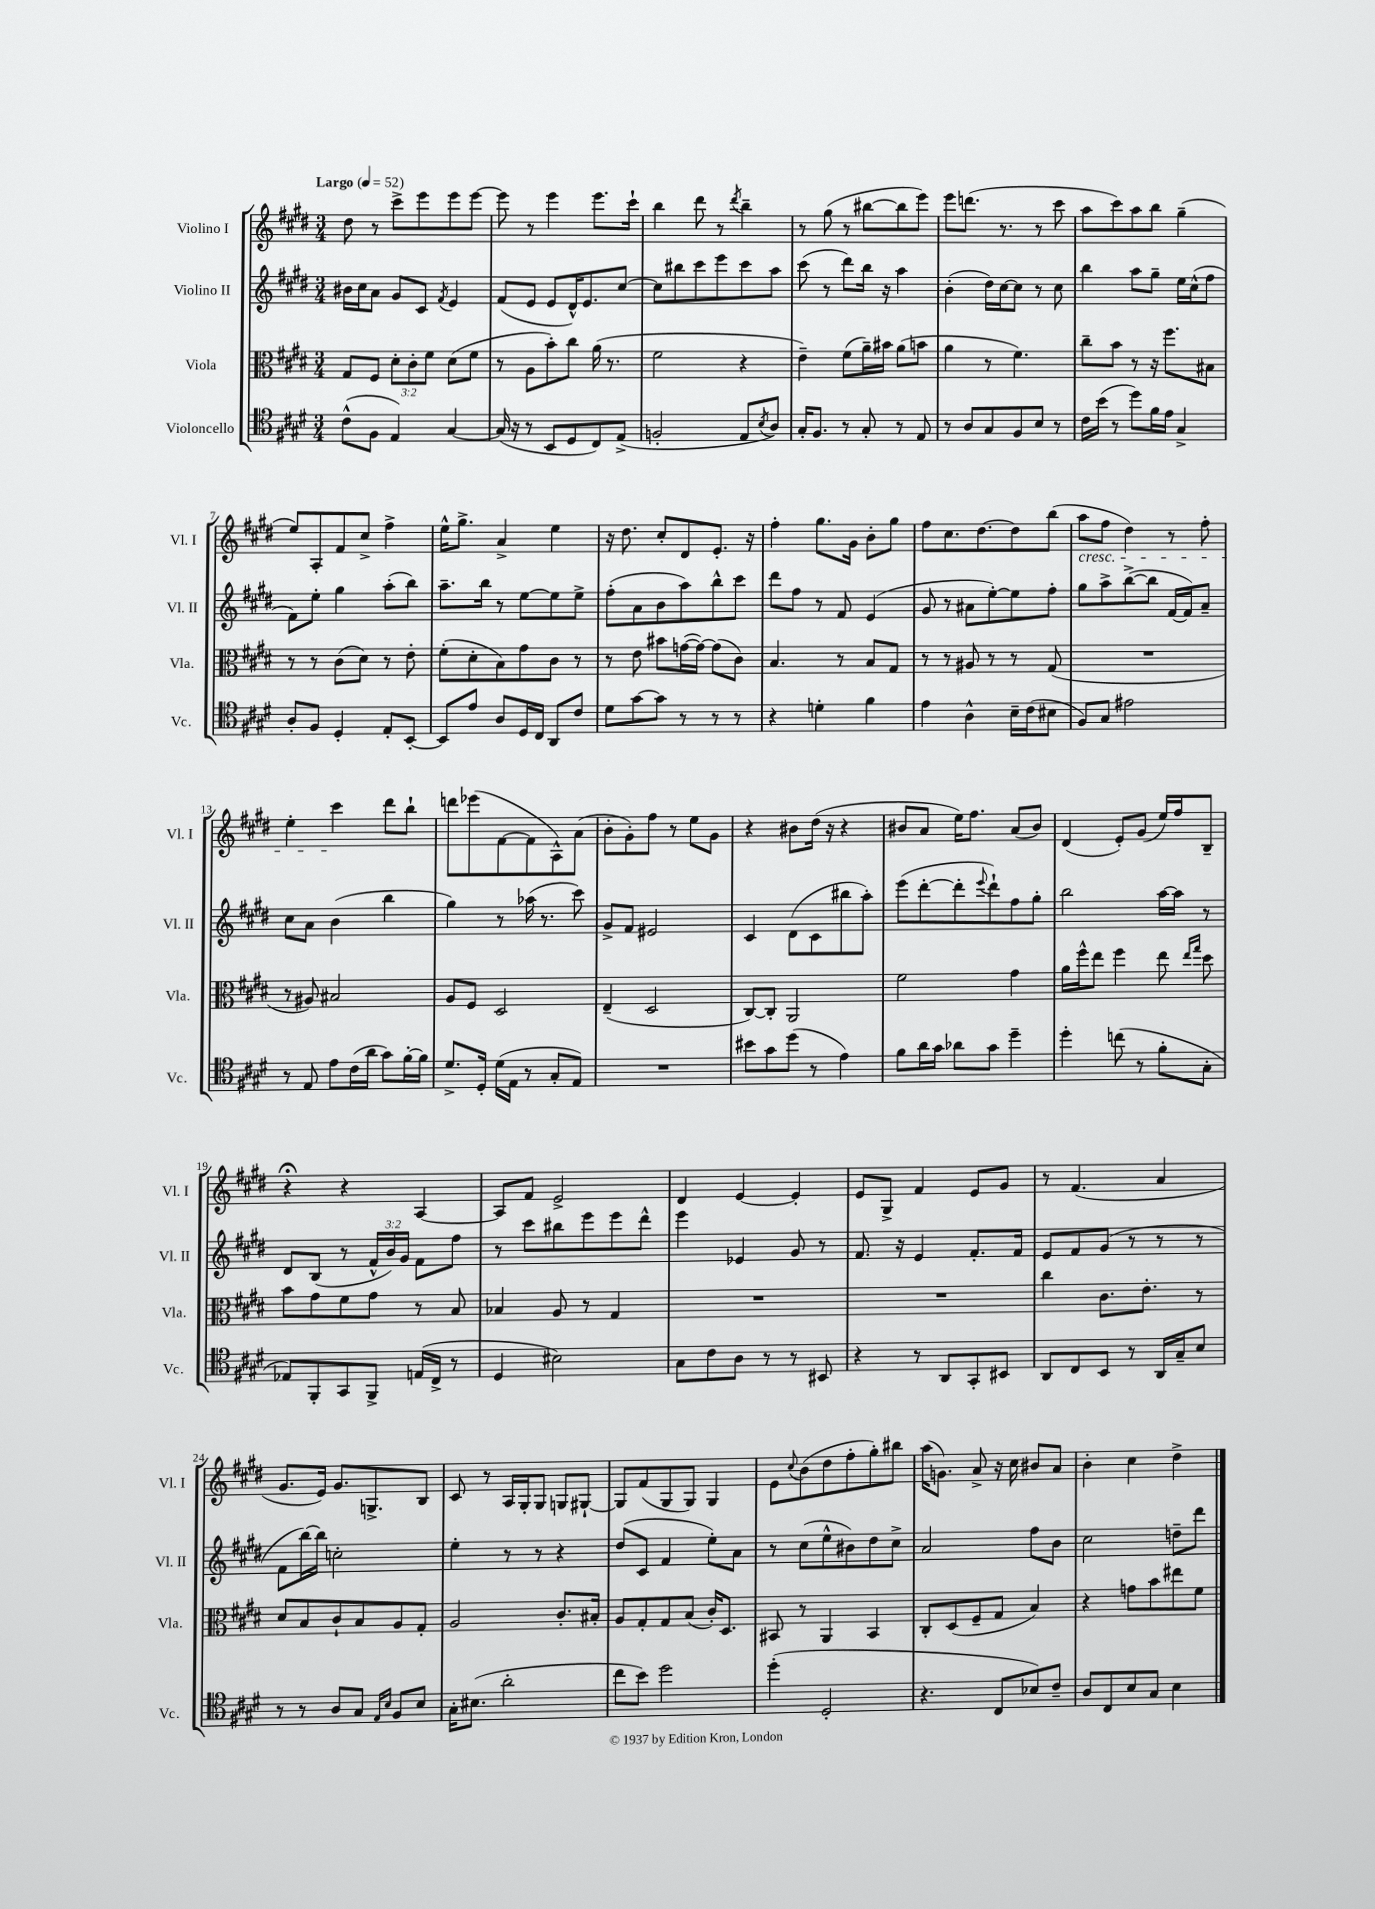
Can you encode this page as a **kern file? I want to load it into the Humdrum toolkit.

**kern	**kern	**kern	**kern
*part4	*part3	*part2	*part1
*staff4	*staff3	*staff2	*staff1
*I"Violoncello	*I"Viola	*I"Violino II	*I"Violino I
*I'Vc.	*I'Vla.	*I'Vl. II	*I'Vl. I
*clefC4	*clefC3	*clefG2	*clefG2
*k[f#c#g#d#]	*k[f#c#g#d#]	*k[f#c#g#d#]	*k[f#c#g#d#]
*M3/4	*M3/4	*M3/4	*M3/4
*MM52	*MM52	*MM52	*MM52
=1	=1	=1	=1
!	!	!	!LO:TX:a:B:t=Largo
(8c#^^\L	8G#/L	16b#X\LL	8dd#\
.	.	16cc#\J	.
8F#\J	8F#/J	8a\J	8r
4E/)	12d#'\L	8g#/L	8ccc#^\L
.	12c#'\	.	.
.	.	8c#/J	8eee\
.	12f#\J	.	.
.	.	8qf#/	.
[4G#/	(8d#\L	4e/	8eee\
.	8f#\J	.	[8eee\J
=2	=2	=2	=2
(16G#/]	8r	(8f#/L	8eee\]
16r	.	.	.
8r	8A\L	8e/J	8r
8BB/L	8b'\)	8e/L	4eee\
8D#/	8cc#\J	16d#^^/K)	.
.	.	8.e/	.
8C#/)	(16a\	.	8.eee\L
.	8.r	.	.
(8E^/J	.	[8cc#/J	.
.	.	.	16ccc#`\Jk
=3	=3	=3	=3
2Fn'/	2f#\	8cc#\L]	4bb\
.	.	8bb#X\	.
.	.	8ccc#\	8ddd#\
.	.	8eee\	8r
.	.	.	8qddd#/
8E/L	4r	8ccc#\	4bb~\
8qB/	.	.	.
8A/J)	.	8aa\J	.
=4	=4	=4	=4
16G#'/KL	4e~\)	(8ccc#\	8r
8.F#/J	.	.	.
.	.	8r	(8gg#\
8r	(8f#\L	8ddd#\L)	8r
8G#'/	16a~\L)	16bb\Jk	[8bb#X\L
.	16b#X\JJ	16r	.
8r	(8a\L	4aa\	8bb#\]
8E/	8bn\J	.	8eee\J)
=5	=5	=5	=5
8r	4a\	(4b'\	8eee\L
8A/L	.	.	(8.dddn\J
8G#/	8r	16dd#\LL)	.
.	.	[16cc#\J	8.r
8F#/	4.f#\)	8cc#\J]	.
8B/J	.	8r	8r
8r	.	8cc#\	8ccc#\
=6	=6	=6	=6
16c#\LL	8cc#~\L	4bb\	8aa\L
(16b\JJ	.	.	.
8r	8b\J	.	8ccc#\)
8dd#\L)	8r	8aa\L	8aa\
16f#\L	16r	8gg#~\J	8bb\J
16e\JJ	8.ff#\L	.	.
4G#^/	.	16ee\LL	(4gg#~\
.	.	(16cc#^^\J	.
.	8B#X\J	8ff#\J	.
!!LO:LB:g=z
=7	=7	=7	=7
8A'/L	8r	8f#\L)	8ee/L)
8F#/J	8r	8ee'\J	8A'/
4D#'/	(8c#\L	4gg#\	8f#/
.	8d#\J)	.	8cc#^/J
8E'/L	8r	(8aa'\L	4ff#^\
[8BB'/J	8e'\	8bb\J)	.
=8	=8	=8	=8
8BB/L]	(8f#'\L	8.aa~\L	16ee^^\KL
.	.	.	8.gg#^\J
8e/J	8d#'\	.	.
.	.	16bb\Jk	.
8A/L	8B\)	8r	4a^/
16D#/L	8g#\	[8ee\L	.
16C#/JJ	.	.	.
8AA/L	8c#\J	8ee\]	4ee\
8c#/J	8r	8ee^\J	.
=9	=9	=9	=9
8d#\L	8r	(8ff#'\L	16r
.	.	.	8.dd#\
[8g#\	8e\	8a\	.
8g#\J]	8b#X\L	8b\	8cc#'/L
8r	([16gn\L	8aa\)	8d#/
.	16g\JJ_)	.	.
8r	(8g\L]	8bb^^\	8.e'/J
8r	8c#\J)	8ccc#\J	.
.	.	.	16r
=10	=10	=10	=10
4r	4.B/	8ddd#\L	4ff#'\
.	.	8ff#\J	.
4dn'\	.	8r	8.gg#\L
.	8r	8f#/	.
.	.	.	16g#\Jk
4f#\	8B/L	(4e/	8b'\L
.	8G#/J	.	8gg#\J
=11	=11	=11	=11
4e\	8r	8g#/	8ff#\L
.	8r	8r	8.cc#\
4A^^\	8A#X/	8a#X\L	.
.	.	.	[8.dd#\
.	8r	[8ee'\)	.
16B~\LL	8r	8ee\]	8dd#\]
(16c#\J	.	.	.
8B#X\J	(8G#/	8ff#'\J	(8bb\J
=12	=12	=12	=12
!	!	!	!LO:TX:b:i:t=cresc.
8F#/L)	2.r	8gg#\L	8aa\L
8G#/J	.	8aa^\	8ff#\J
2e#X\	.	([8bb^\	4dd#\)
.	.	8bb\J]	.
.	.	[16f#/LL	8r
.	.	16f#/J])	.
.	.	8a~/J	8ff#'\
!!LO:LB:g=z
=13	=13	=13	=13
8r	8r	8cc#\L	4ee'\
8E/	8A#X/)	8a\J	.
8e\L	2B#X/	(4b\	4ccc#\
(16c#\L	.	.	.
16a\JJ	.	.	.
8g#\L)	.	4bb\	8ddd#\L
[16f#'\L	.	.	8bb`\J
16f#\JJ]	.	.	.
=14	=14	=14	=14
8.d#^/L	8A/L	4gg#\)	8dddn\L
.	8F#/J	.	(8eee-X\
16D#'/Jk	.	.	.
(16d#\LL	2D#/	8r	[8f#\
16E\JJ	.	.	.
8r	.	(16aa-X\	8f#\]
.	.	8.r	.
8G#'/L	.	.	8A^^\)
8E/J)	.	8ccc#\)	(8a\J
=15	=15	=15	=15
2.r	(4E~/	8g#^/L	8b'\L
.	.	8f#/J	8g#'\)
.	2D#/	2e#X/	8ff#\J
.	.	.	8r
.	.	.	8ee\L
.	.	.	8g#\J
=16	=16	=16	=16
8b#X\L	[8C#/L)	4c#/	4r
8g#\	8C#'/J]	.	.
(8dd#\J	2AA/	(8d#\L	8b#X\L
8r	.	8c#\	(16dd#\Jk
.	.	.	16r
4e\)	.	8bb#X\	4r
.	.	8aa'\J)	.
=17	=17	=17	=17
8f#\L	2f#\	(8eee\L	8b#X/L
16a\L	.	[8ddd#'\	8a/J
16g#\JJ	.	.	.
8a-X\L	.	8ddd#'\]	16ee\KL)
.	.	.	8.ff#\J
.	.	8qqeee/	.
8g#\J	.	8ddd#`\)	.
4dd#~\	4g#\	8ff#\	(8a/L
.	.	8gg#'\J	8b#/J)
=18	=18	=18	=18
4dd#'\	16a\LL	2bb\	(4d#/
.	16ff#^^\J	.	.
.	8ee\J	.	.
(8ccn\	4ff#\	.	8e'/L)
8r	.	.	(8g#/J
8f#'\L	8ee\	[16aa\LL	16ee/LL)
.	.	16aa\JJ]	16ff#/J
.	16qqee/LL	.	.
.	16qqgg#/JJ	.	.
8G#'\J	8dd#\	8r	8B~/J
!!LO:LB:g=z
=19	=19	=19	=19
8E-X/L)	8b\L	8d#/L	4r;<
8FF#'/	8g#\	(8B/J	.
8GG#/	8f#\	8r	4r
8FF#^/J	8g#\J	24f#^^/LL	.
.	.	24b/)	.
.	.	24g#/JJ	.
(16En/LL	8r	8f#\L	[4A/
16C#^/JJ	.	.	.
8r	8B/	8ff#\J	.
=20	=20	=20	=20
4D#/	4B-X/	8r	8A/L]
.	.	8ccc#\L	8f#/J
2B#X\)	8A/	8bb#X\	2e^/
.	8r	8eee\	.
.	4G#/	8eee\	.
.	.	8ddd#^^\J	.
=21	=21	=21	=21
8G#\L	2.r	4eee\	4d#/
8c#\	.	.	.
8A\J	.	4e-X/	[4e/
8r	.	.	.
8r	.	8g#/	4e'/]
8BB#X/	.	8r	.
=22	=22	=22	=22
4r	2.r	8.f#/	8e/L
.	.	.	8G#^/J
.	.	16r	.
8r	.	4e/	4f#/
8AA/L	.	.	.
8GG#'/	.	8.f#'/L	8e/L
8BB#X/J	.	.	8g#/J
.	.	16f#/Jk	.
=23	=23	=23	=23
8AA/L	4cc#\	8e/L	8r
8C#/	.	8f#/	(4.f#/
8BB/J	8.c#\L	(8g#/J	.
8r	.	8r	.
.	8.e'\J	.	.
16AA/LL	.	8r	4a/
16G#~/J	.	.	.
8B/J	8r	8r	.
!!LO:LB:g=z
=24	=24	=24	=24
8r	8d#/L	8f#\L	8.g#/L
8r	8B/	[16bb\L)	.
.	.	16bb\JJ]	16e/Jk)
8A/L	8c#`/	2ccn'\	8.g#/L
8G#/J	8B/	.	.
.	.	.	8.Gn^/
16qqE/LL	.	.	.
16qqB/JJ	.	.	.
8F#/L	8A/	.	.
8B/J	8G#'/J	.	8B/J
=25	=25	=25	=25
16G#'\KL	2A/	4ee'\	8c#/
(8.B#X\J	.	.	.
.	.	.	8r
2a'\	.	8r	16A/LL
.	.	.	16G#'/J
.	.	8r	8G#/J
.	8.c#'/L	4r	8Gn/L
.	.	.	[8G#X`/J
.	16B#X'/Jk	.	.
=26	=26	=26	=26
8cc#\L	8A/L	(8dd#/L	8G#/L]
8b\J)	8G#'/	8c#/J	(8f#/
2dd#\	8G#/	4f#/	8G#/
.	(8B/J	.	8G#/J)
.	16c#'/KL)	8ee'\L)	4G#/
.	8.D#/J	.	.
.	.	8a\J	.
=27	=27	=27	=27
(4dd#'\	8BB#X/	8r	8e\L
.	.	.	8qqcc#/
.	8r	(8cc#\L	(8b\
2D#'/	4AA/	8ee^^\	8dd#\
.	.	8b#X\)	8ff#'\
.	4BB#/	8dd#\	8gg#'\)
.	.	8cc#^\J	8bb#X\J
=28	=28	=28	=28
4.r	8C#'/L	2a/	(16aa\KL
.	.	.	8.gn\J)
.	(8D#/	.	.
.	8F#~/	.	8a^/
8C#/L	8G#/J	.	16r
.	.	.	16cc#\
8B-X/)	4B/)	8ff#\L	8b#X/L
8c#~/J	.	8b\J	8a/J
=29	=29	=29	=29
8A/L	4r	2cc#\	4b'\
8C#/	.	.	.
8B/	8gn\L	.	4cc#\
8G#/J	8b\	.	.
4B\	8ee#X\	8ddn~\L	4dd#^\
.	8f#\J	8ddd#\J	.
==	==	==	==
*-	*-	*-	*-
